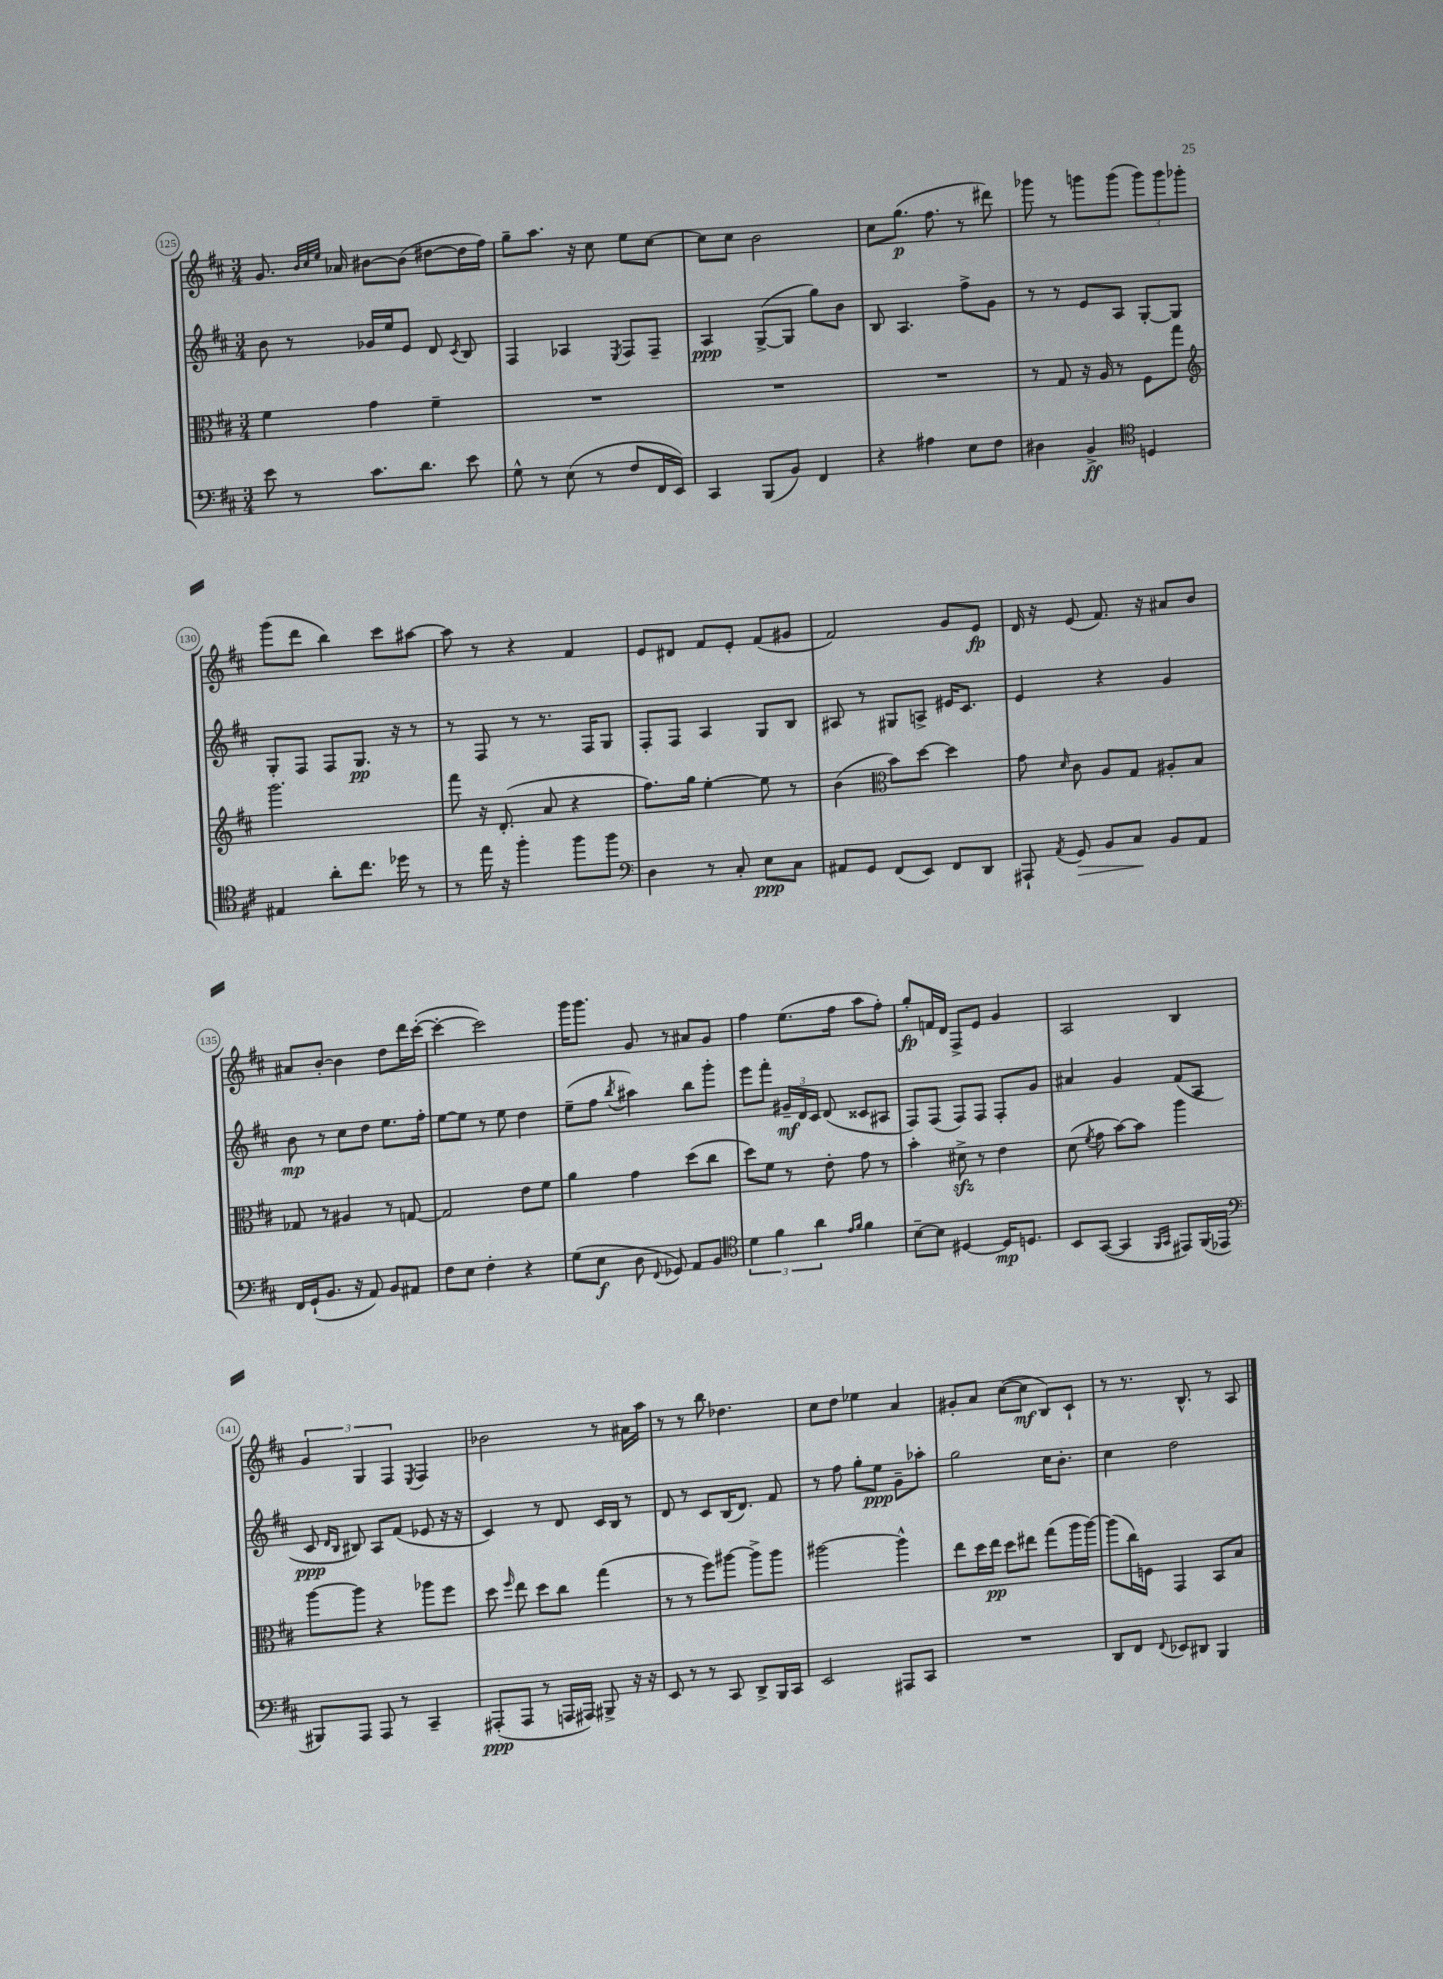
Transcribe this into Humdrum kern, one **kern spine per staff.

**kern	**kern	**kern	**kern
*staff4	*staff3	*staff2	*staff1
*clefF4	*clefC3	*clefG2	*clefG2
*k[f#c#]	*k[f#c#]	*k[f#c#]	*k[f#c#]
*M3/4	*M3/4	*M3/4	*M3/4
8e\	4f#\	8b\	8.g/
8r	.	8r	.
.	.	.	32qqb/LLL
.	.	.	32qqcc#/
.	.	.	32qqee/JJJ
.	.	.	16a-/
8.c#\L	4g\	16g-/LL	[8b#\L
.	.	16ee/J	.
.	.	8e/J	(8b#\]J
8.d\J	.	.	.
.	4f#~\	8d/	[8dd#\L
.	.	8qc#/	.
8e\	.	8B/	16dd#\]L
.	.	.	16ff#\JJ)
=	=	=	=
8G^^\	2.r	4F#/	8gg~\L
8r	.	.	8.aa\J
(8E\	.	4A-/	.
.	.	.	16r
8r	.	.	8cc#\
.	.	8qE/	.
8F#/L	.	8F#/L	8ee\L
16FF#/L	.	8F#~/J	[8cc#\J
16EE/JJ)	.	.	.
=	=	=	=
4CC#/	2.r	4A/	8cc#\]L
.	.	.	8cc#\J
(8BBB/L	.	([8G^/L	2b\
8BB/J)	.	8G/]J	.
4FF#/	.	8gg\L)	.
.	.	8b\J	.
=	=	=	=
4r	2.r	8B/	8cc#\L
.	.	4.A/	(8.gg\J
4A#\	.	.	.
.	.	.	8.ff#\
8E\L	.	8ff#^\L	8r
8F#\J	.	8g\J	8ddd#\)
=	=	=	=
4D#\	8r	8r	8ggg-\
.	8G/	8r	8r
4BB^/	16r	8e/L	8ggg\L
.	16A/	.	.
.	8r	8A/J	(8ggg\J
*clefC4	*	*	*
4D/	8F#\L	[8G'/L	12ggg\L)
.	.	.	12ggg\
.	8gg\J	8G/]J	.
.	.	.	12ggg-'\J
=	=	=	=
*	*clefG2	*	*
4E#/	2.ggg\	8G'/L	(8ggg\L
.	.	8F#/J	8ddd\J
8a'\L	.	8F#/L	4bb\)
8.cc#\J	.	8.G/J	.
.	.	.	8ccc#\L
16dd-\	.	16r	.
8r	.	8r	[8aa#\J
=	=	=	=
8r	8fff#\	8r	8aa#\]
16ee\	16r	8F#/	8r
16r	(8.d'/	.	.
4ff#'\	.	8r	4r
.	8a/	8.r	.
8ff#\L	4r	.	4f#/
.	.	16F#/LK	.
8ff#\J	.	8G/J	.
=	=	=	=
*clefF4	*	*	*
4D\	8.ff#\L)	8F#'/L	8e/L
.	.	8F#/J	8d#/J
.	16gg\Jk	.	.
8r	[4ee'\	4A/	8f#/L
8C#'/	.	.	8e'/J
8E\L	8ee\]	8G/L	(8f#/L
8C#\J	8r	8B/J	8g#/J
=	=	=	=
8AA#/L	(4b\	8A#/	2f#/)
8GG/J	.	8r	.
*	*clefC3	*	*
(8FF#/L	8b\L)	8G#/L	.
8EE/J)	[8dd\J	8A^/J	.
8FF#/L	4dd\]	16e#/LK	8g/L
.	.	8.c#/J	.
8DD/J	.	.	8e/J
=	=	=	=
8AAA#`/	8g\	4e/	16d/
.	.	.	16r
8qAA/	16qqd/	.	.
8GG/	8c#\	.	(8e/
8BB/L	8A/L	4r	8.f#/)
8C#/J	8G/J	.	.
.	.	.	16r
8BB/L	8A#'/L	4g/	8a#/L
8AA/J	8B/J	.	8b/J
=	=	=	=
16FF#/LL	8G-/	8b\	8a#/L
(16GG`/J	.	.	.
8.BB/J	8r	8r	[8b'/J
.	4A#/	8cc#\L	4b\]
16r	.	.	.
8AA/)	.	8dd\J	.
8BB/L	8r	8.ee\L	8dd\L
8AA#/J	[8G/	.	16ddd\L
.	.	16ff#'\Jk	([16ccc#'\JJ
=	=	=	=
8F#\L	2G/]	[8ee\L	4ccc#'\_
8E\J	.	8ee\]J	.
4F#'\	.	8r	2ccc#\])
.	.	8ee\	.
4r	8e\L	4dd\	.
.	8f#\J	.	.
=	=	=	=
(8G\L	4a\	(8ee~\L	16ggg\LK
.	.	.	8.ggg\J
8E\J	.	8ff#\J	.
.	.	8qbb/	.
8D\	4g\	4aa#\)	8g/
8qqFF#/	.	.	.
8GG-/)	.	.	8r
8AA/L	(8dd\L	8bb\L	8a#/L
8BB/J	8cc#\J	8ggg'\J	8g/J
=	=	=	=
*clefC4	*	*	*
6d\	8dd\L)	8eee\L	4ff#\
.	8f#\J	8fff#'\J	.
6f#\	.	.	.
.	8r	24g#~/LL	(8.ee\L
.	.	24d/	.
6a\	.	24c#/JJ	.
.	8e'\	(8d/	.
.	.	.	16ff#\Jk
16qqe/LL	.	.	.
16qqf#/JJ	.	.	.
4f#\	8g\	8c##/L	8aa\L
.	8r	8A#/J	8ff#'\J)
=	=	=	=
[8B~\L	4b'\	8F#/L)	8gg'/L
8B\]J	.	(8F#/J	16f/L
.	.	.	16d/JJ
[4D#/	8d#^\	8F#/L)	8F#^/L
.	8r	8F#/J	8e/J
16D#/]LK	4e\	8F#'/L	4g/
8.D/J	.	.	.
.	.	8g/J	.
=	=	=	=
8BB/L	(8d\	4a#/	2A/
.	8qf#/	.	.
([8GG/J	8g\	.	.
4GG/]	[8b\L)	4g/	.
.	8b\]J	.	.
16qqFF#/LL	.	.	.
16qqGG/JJ	.	.	.
8EE#/L)	4aa\	(8f#/L	4B/
(16FF#/L	.	8A/J	.
16EE-/JJ	.	.	.
=	=	=	=
*clefF4	*	*	*
8BBB#/L)	[8aa\L	8c#/	6g/
.	.	16qqd/LL	.
.	.	16qqB/JJ	.
8AAA/J	8aa\]J	8B#/)	.
.	.	.	6G/
8AAA/	4r	8A/L	.
.	.	.	6F#/
8r	.	(8f#/J	.
.	.	.	8qE/
4CC#~/	8aa-\L	8e-/	4F#/
.	8ff#\J	16r	.
.	.	16r	.
=	=	=	=
(8AAA#'/L	8dd\	4c#/)	2b-\
.	16qqff#/	.	.
8AAA#/J	8ee\	.	.
8r	8dd\L	8r	.
16AAA/LL	8cc#\J	8d/	.
16AAA#/JJ)	.	.	.
8BBB#^/	(4gg\	16c#/LL	8r
.	.	16B/JJ	.
16r	.	8r	16a#\LL
16r	.	.	16aa\JJ
=	=	=	=
8EE/	8r	8d/	8r
8r	8r	8r	8r
8r	8ff#\L)	8c#/L	8bb\
8CC#/	[8aa#\J	(16B/K	4.dd-\
.	.	8.d/J)	.
8DD^/L	8aa#^\]L	.	.
16BBB/L	8aa#\J	8f#/	.
16CC#/JJ	.	.	.
=	=	=	=
2EE/	[2aa#\	8r	8cc#\L
.	.	8ff#\	8dd\J
.	.	8gg'\L	4ee-\
.	.	8ee\J	.
8AAA#/L	4aa#^^\]	8g~\L	4a/
8CC#/J	.	8aa-'\J	.
=	=	=	=
2.r	8ee\L	2gg\	8g#'/L
.	16dd\L	.	8a/J
.	16ee\JJ	.	.
.	8dd\L	.	([8cc#\L
.	8ee#\J	.	8cc#\]J
.	(8gg\L	16cc#\LK	8B/L)
.	.	8.b'\J	.
.	16aa\L	.	8c#`/J
.	[16aa\JJ)	.	.
=	=	=	=
8DD/L	(8aa\]L	4cc#\	8r
8FF#/J	16cc#\L)	.	8.r
.	16F\JJ	.	.
8qqFF#/	.	.	.
8EE-/L	4GG/	2dd\	.
.	.	.	8.B^^/
8DD#/J	.	.	.
4BBB/	8BB/L	.	8r
.	8B/J	.	8A/
==	==	==	==
*-	*-	*-	*-
